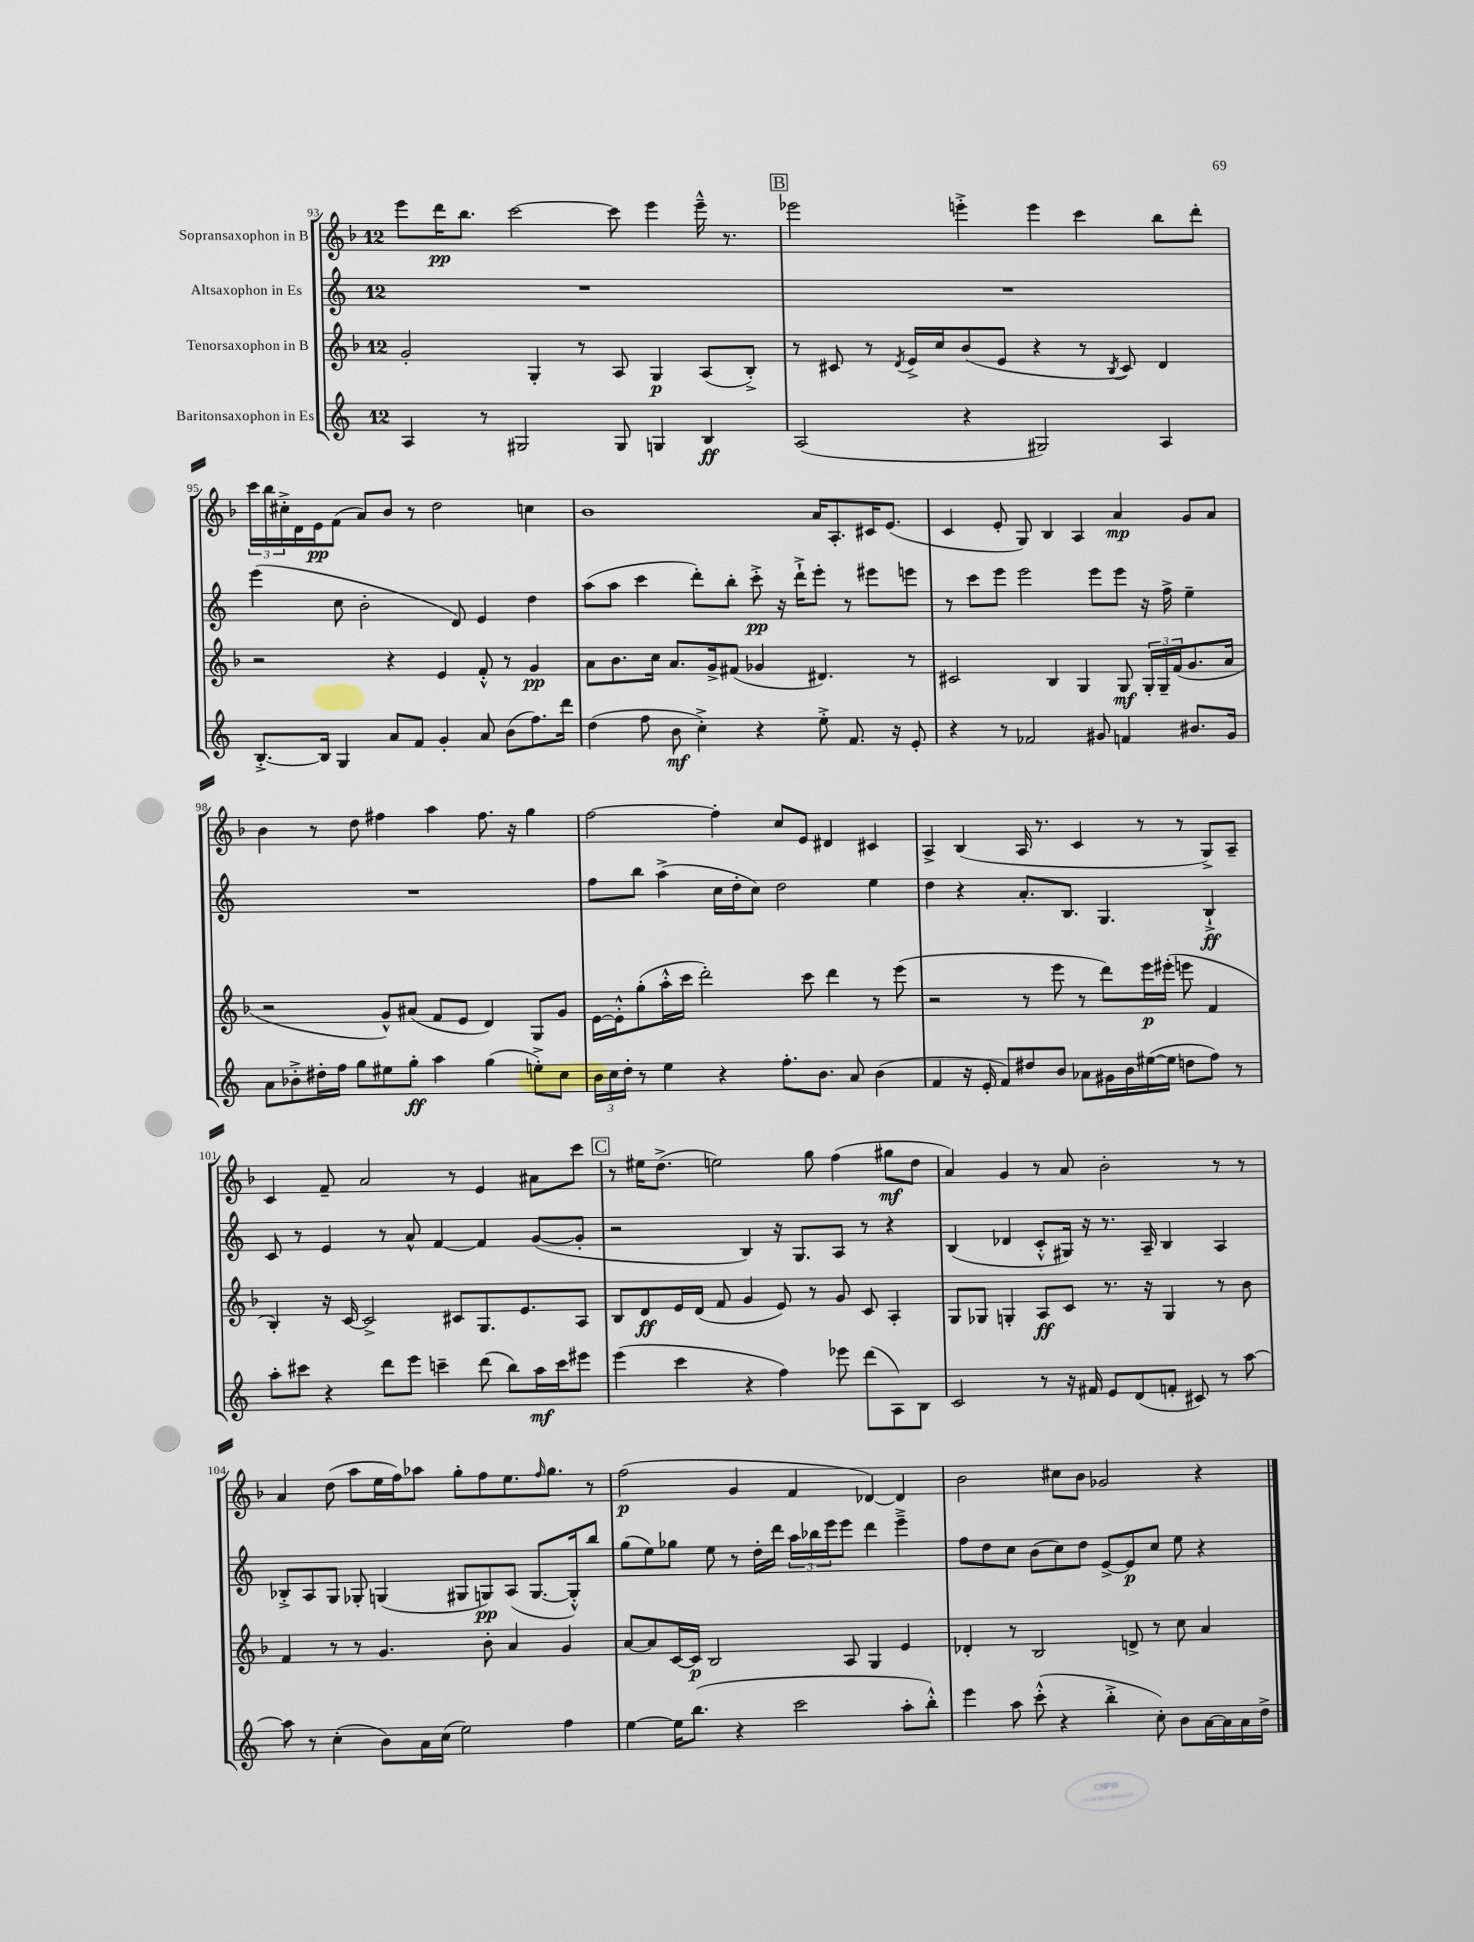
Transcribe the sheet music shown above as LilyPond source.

<<
\new StaffGroup <<
\new Staff = "s0" \with { instrumentName = "Sopransaxophon in B" } {
    \clef treble \key f \major \once \override Staff.TimeSignature.style = #'single-digit \time 12/8
    e'''8 d'''16\pp bes''8. c'''2~ c'''8 e'''4 e'''16---^ r8. |
    \mark \markup { \box "B" } ees'''2 e'''4-.-> e'''4 c'''4 bes''8 d'''8-. |
    \tuplet 3/2 { c'''16 bes''16 cis''16-.-> } d'16 e'16\pp f'8( a'8) bes'8 r8 d''2 c''4 |
    bes'1 a'16 a8.-. cis'16 e'8.( |
    c'4 e'8-. g8) bes4 a4 a'4\mp g'8 a'8 |
    bes'4 r8 d''8 fis''4 a''4 fis''8. r16 g''4 |
    f''2~ f''4-. c''8 e'8 dis'4 cis'4 |
    a4-> bes4( a16 r8. c'4 r8 r8 g8->) a8-- |
    c'4 f'8-- a'2 r8 e'4 ais'8 c'''8 |
    \mark \markup { \box "C" } r8 eis''16 d''8.->( e''2) g''8 f''4( gis''8\mf d''8 |
    a'4) g'4 r8 a'8 bes'2-. r8 r8 |
    a'4 d''8( a''8 e''16 f''16) aes''8 g''8-. f''8 e''8. \grace { f''16 } g''8. r8 |
    f''2\p( g'4 f'4 des'4~) des'4 |
    bes'2 cis''8 bes'8 ges'2 r4 \bar "|." |
}
\new Staff = "s1" \with { instrumentName = "Altsaxophon in Es" } {
    \clef treble \key c \major \once \override Staff.TimeSignature.style = #'single-digit \time 12/8
    R1. |
    \mark \markup { \box "B" } R1. |
    e'''4( c''8 b'2-. d'8) e'4 d''4 |
    a''8( a''8 c'''4 d'''8-.) b''8-. c'''8-.->\pp r16 d'''16-!-> e'''8-. r8 eis'''8 e'''8 |
    r8 c'''8 e'''8 e'''2 e'''8 e'''8 r16 f''16-> e''4-- |
    R1. |
    f''8 b''8 a''4->( c''16 d''16-. c''8) d''2 e''4 |
    d''4 r4 a'8.-. b8. g4. b4-!->\ff |
    c'8 r8 e'4 r8 a'8-^ f'4~ f'4 g'8~( g'8-. |
    \mark \markup { \box "C" } r2 b4) r16 g8. a8 r8 r4 |
    b4( des'4 c'8-.-^ gis16) r16 r8. a16-- b4 a4 |
    bes8-.-> a8 g8 ges8-. g4( gis8 g8\pp) a8( g8.~ g16-.-^) b''8 |
    g''8( e''8) ges''8 e''8 r8 d''16-. d'''16 \tuplet 3/2 { a''16 bes''16 e'''16 } e'''8 d'''4 e'''4---> |
    f''8 d''8 c''8 b'8( c''8) d''8 e'8~-> e'8\p c''8 e''8 r4 \bar "|." |
}
\new Staff = "s2" \with { instrumentName = "Tenorsaxophon in B" } {
    \clef treble \key f \major \once \override Staff.TimeSignature.style = #'single-digit \time 12/8
    g'2-. g4-. r8 a8 g4\p a8( bes8-.->) |
    \mark \markup { \box "B" } r8 cis'8 r8 \acciaccatura { d'8 } e'16-> c''16 bes'8( e'8 r4 r8 \acciaccatura { bes8 } cis'8) d'4 |
    r2 r4 e'4 f'8-.-^ r8 g'4\pp |
    a'8 bes'8. c''16 a'8. g'16-> fis'8( ges'4 dis'4.) r8 |
    cis'2 bes4 g4 g8\mf \tuplet 3/2 { g16-. g16-- f'16( } g'8. a'16 |
    r2 g'8-^) ais'8( f'8 e'8 d'4) g8 g'8 |
    e'16~ e'16-.-^ g''8-.( a''16-.-^ c'''16 d'''2-.) c'''8 d'''4 r8 e'''8( |
    r2 r8 e'''8 r8 d'''8) e'''16\p eis'''16-.( e'''8 f'4 |
    bes4-.) r16 c'16~ c'2-> cis'8 g8. e'8. a8 |
    \mark \markup { \box "C" } bes8 d'8\ff e'16 d'16( f'8 g'4 e'8) r8 g'8 c'8 a4-. |
    g8 ges8 g4-. a8\ff c'8 r8. r16 g4 r8 bes'8 |
    f'4 r8 r8 g'4. bes'8-. a'4 g'4 |
    a'8~ a'8 c'16~ c'16\p bes2 a8 g4 e'4 |
    des'4-. r8 bes2 d'8-> r8 c''8 a'4 \bar "|." |
}
\new Staff = "s3" \with { instrumentName = "Baritonsaxophon in Es" } {
    \clef treble \key c \major \once \override Staff.TimeSignature.style = #'single-digit \time 12/8
    a4 r8 gis2 gis8 g4 b4\ff |
    \mark \markup { \box "B" } a2( r4 gis2) a4 |
    b8.~-.-> b16 g4 a'8 f'8 g'4-. a'8 b'8( f''8.) d'''16 |
    d''4( f''8 b'8\mf c''4-.->) r4 e''8-.-> f'8. r16 e'8-. |
    r4 r8 fes'2 gis'8 f'4 bis'8. gis'16 |
    a'8 bes'8-.-> dis''16-. f''16 g''8 eis''8 g''8-.\ff a''4 g''4( e''8-.->) c''8 |
    \tuplet 3/2 { b'16 c''16 d''16-. } r8 e''4 r4 f''8.-. b'8. a'8 b'4( |
    f'4 r16 e'16-. f'8) dis''8 b'8 aes'8 gis'16 b'16 eis''16~( eis''16 d''8 f''8) r8 |
    a''8-. cis'''8 r4 d'''8 e'''8 c'''4-- d'''8( b''8) a''16\mf c'''16 eis'''8 |
    \mark \markup { \box "C" } e'''4( c'''4 r4 f''4) ees'''8 d'''8( a8) b8 |
    c'2 r8 r16 fis'16 e'8 d'8( f'8-. cis'8) r8 a''8~ |
    a''8 r8 c''4-.( b'8) a'16 c''16( e''2) f''4 |
    e''4~ e''16 b''8.( r4 c'''2 a''8-. b''8-.-^) |
    e'''4 a''8 c'''8-.-^( r4 b''4-.-> c''8-.) b'8 a'16~ a'16 a'16 d''16-> \bar "|." |
}
>>
>>
\layout { \context { \Score currentBarNumber = #93 } }
